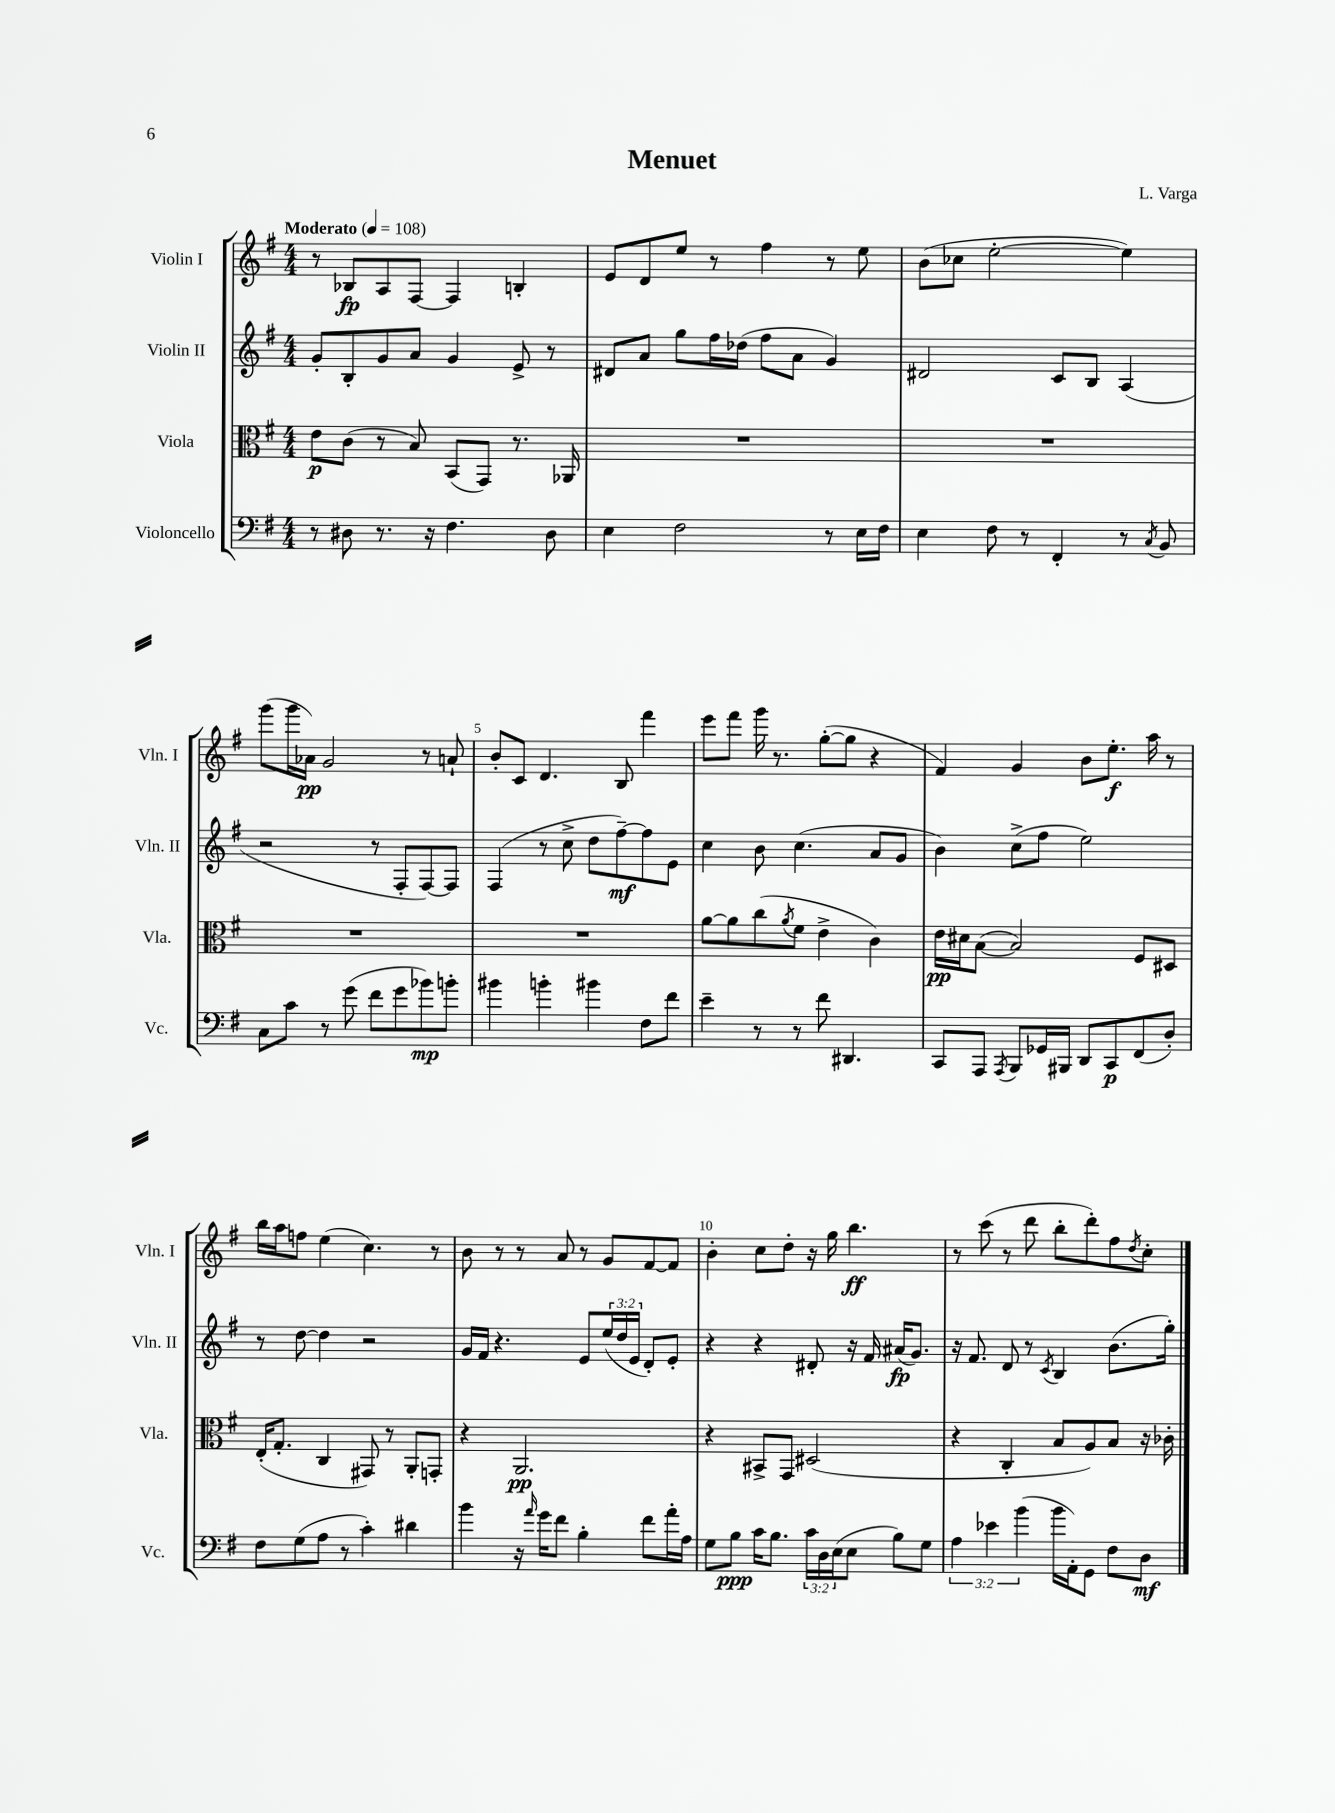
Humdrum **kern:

**kern	**kern	**kern	**kern
*staff4	*staff3	*staff2	*staff1
*clefF4	*clefC3	*clefG2	*clefG2
*k[f#]	*k[f#]	*k[f#]	*k[f#]
*M4/4	*M4/4	*M4/4	*M4/4
*MM108	*MM108	*MM108	*MM108
8r	8e\L	8g'/L	8r
8D#\	(8c\J	8B'/	8B-/L
8.r	8r	8g/	8A/
.	8B/)	8a/J	[8F#/J
16r	.	.	.
4.F#\	(8BB/L	4g/	4F#/]
.	8GG/J)	.	.
.	8.r	8e^/	4B'/
8D#\	.	8r	.
.	16AA-/	.	.
=	=	=	=
4E\	1r	8d#/L	8e/L
.	.	8a/J	8d/
2F#\	.	8gg\L	8ee/J
.	.	16ff#\L	8r
.	.	(16dd-\JJ	.
.	.	8ff#\L	4ff#\
.	.	8a\J	.
8r	.	4g/)	8r
16E\LL	.	.	8ee\
16F#\JJ	.	.	.
=	=	=	=
4E\	1r	2d#/	(8b\L
.	.	.	8cc-\J
8F#\	.	.	[2ee'\
8r	.	.	.
4FF#'/	.	8c/L	.
.	.	8B/J	.
8r	.	(4A/	4ee\])
8qC/	.	.	.
8BB/	.	.	.
=	=	=	=
8C\L	1r	2r	(8ggg\L
8c\J	.	.	16ggg\L
.	.	.	16a-\JJ)
8r	.	.	2g/
(8g\	.	.	.
8f#\L	.	8r	.
8g\	.	8F#'/L	.
8b-\)	.	[8F#/)	8r
8b'\J	.	8F#/]J	8a`/
=	=	=	=
4b#\	1r	(4F#/	8b'/L
.	.	.	8c/J
4b'\	.	8r	4.d/
.	.	8cc^\	.
4b#\	.	8dd\L	.
.	.	[8ff#~\)	8B/
8F#\L	.	8ff#\]	4fff#\
8f#\J	.	8e\J	.
=	=	=	=
4e~\	[8a\L	4cc\	8eee\L
.	8a\]	.	8fff#\J
8r	(8cc\	8b\	16ggg\
.	.	.	8.r
.	8qa/	.	.
8r	8f#\J	(4.cc\	.
8f#\	4e^\	.	([8gg'\L
4.DD#/	.	.	8gg\]J
.	4c\)	8a/L	4r
.	.	8g/J	.
=	=	=	=
8CC/L	16e\LL	4b\)	4f#/)
.	16d#\J	.	.
8AAA/J	([8B\J	.	.
8qAAA/	.	.	.
8BBB/L	2B/])	(8cc^\L	4g/
16GG-/L	.	8ff#\J	.
16BBB#/JJ	.	.	.
8DD/L	.	2ee\)	8b\L
8CC/	.	.	8.ee'\J
(8FF#/	8F#/L	.	.
.	.	.	16aa\
8D'/J)	8D#/J	.	8r
=	=	=	=
8F#\L	(16E'/LK	8r	16bb\LL
.	8.G'/J	.	16aa\J
(8G\	.	[8dd\	8ff\J
8A\J	4C/	4dd\]	(4ee\
8r	.	.	.
4c'\)	8GG#/)	2r	4.cc\)
.	8r	.	.
4d#\	8AA'/L	.	.
.	8GG'/J	.	8r
=	=	=	=
4b\	4r	16g/LL	8b\
.	.	16f#/JJ	.
.	.	4.r	8r
16r	2.AA/	.	8r
16qqa/	.	.	.
16g\LK	.	.	.
8f#\J	.	.	8a/
4B'\	.	8e/L	8r
.	.	(24ee/L	8g/L
.	.	24dd/	.
.	.	24e/JJ	.
8f#\L	.	8d'/L)	[8f#/
16a'\L	.	8e'/J	8f#/]J
16A\JJ	.	.	.
=	=	=	=
8G\L	4r	4r	4b'\
8B\J	.	.	.
16c\LK	8BB#^/L	4r	8cc\L
8.B\J	.	.	.
.	8GG/J	.	8dd'\J
24c\LL	(2D#/	8d#'/	16r
24D\	.	.	.
.	.	.	16gg\
(24E\J	.	.	.
8E\J	.	16r	4.bb\
.	.	16f#/	.
8B\L)	.	(16a#/LK	.
.	.	8.g/J)	.
8G\J	.	.	.
=	=	=	=
6A\	4r	16r	8r
.	.	8.f#/	.
.	.	.	(8ccc\
6e-\	.	.	.
.	4C'/	8d/	8r
(6b\	.	.	.
.	.	8r	8ddd\
.	.	8qc/	.
16b\LL	8B/L	4B/	8bb'\L
16AA'\J)	.	.	.
8GG\J	8A/)	.	8ddd'\)
8F#\L	8B/J	(8.b\L	8ff#\
.	.	.	8qdd/
8D\J	16r	.	8cc'\J
.	16c-'\	16gg'\Jk)	.
==	==	==	==
*-	*-	*-	*-
